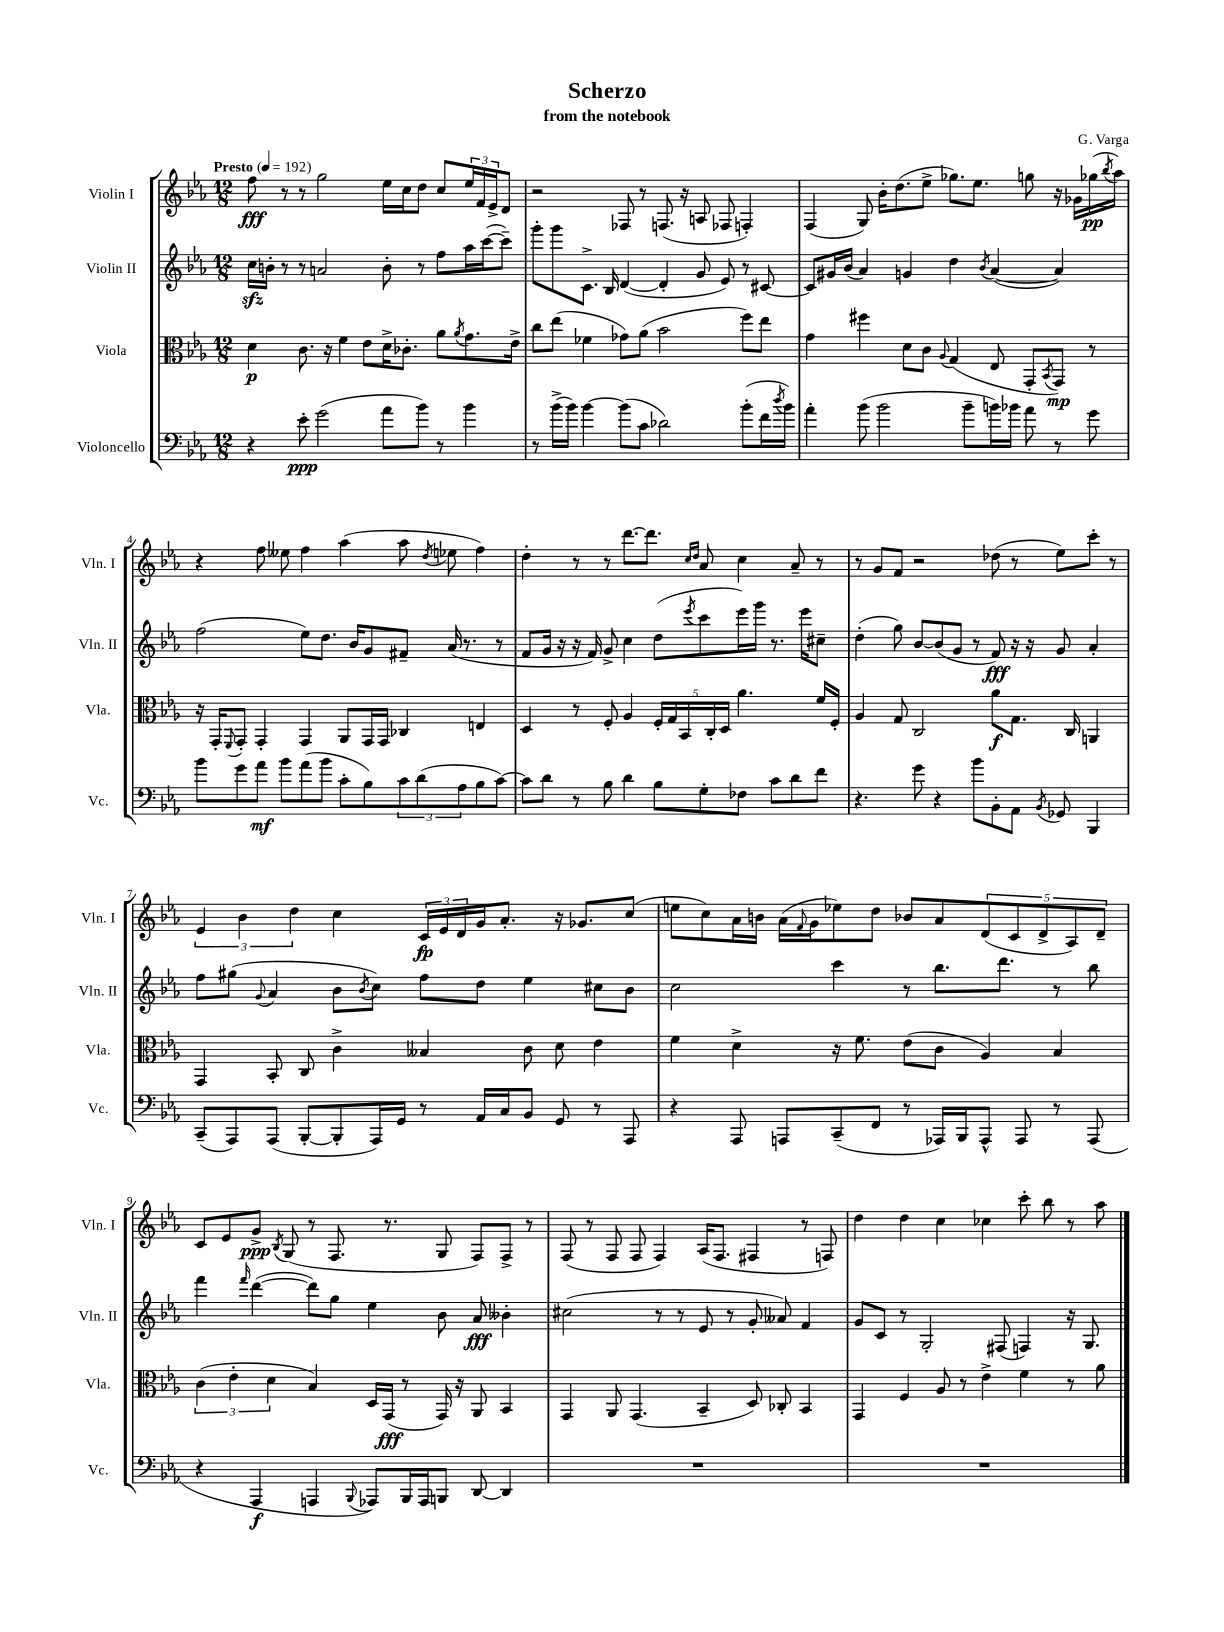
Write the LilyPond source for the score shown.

\header { title = "Scherzo" composer = "G. Varga" subtitle = "from the notebook" }
<<
\new StaffGroup <<
\new Staff = "s0" \with { instrumentName = "Violin I" shortInstrumentName = "Vln. I" } {
    \clef treble \key ees \major \numericTimeSignature \time 12/8 \tempo "Presto" 4 = 192
    f''8\fff r8 r8 g''2 ees''16 c''16 d''8 c''8 \tuplet 3/2 { ees''16 f'16 ees'16-> } d'8 |
    r2 fes8 r8 f8.( r16 a8 fes8 f4-.) |
    f4( g8) bes'16-. d''8.( ees''8-> ges''8.) ees''8. g''8 r16 ges'16 ges''16\pp( \acciaccatura { bes''8 } aes''16) |
    r4 f''8 eeses''8 f''4 aes''4( aes''8 \acciaccatura { d''8 } ees''8 f''4) |
    d''4-. r8 r8 d'''8.~ d'''8. \grace { c''16 d''16 } aes'8 c''4 aes'8-- r8 |
    r8 g'8 f'8 r2 des''8( r8 ees''8) c'''8-. r8 |
    \tuplet 3/2 { ees'4 bes'4 d''4 } c''4 \tuplet 3/2 { c'16\fp ees'16 d'16 } g'16 aes'8.-. r16 ges'8. c''8( |
    e''8 c''8) aes'16 b'16 aes'16( \appoggiatura { f'8 } g'16 ees''8) d''8 bes'8 aes'8 \tuplet 5/4 { d'8( c'8 d'8-> aes8) d'8-- } |
    c'8 ees'8 g'8->\ppp \acciaccatura { bes8 } g8( r8 f8. r8. g8 f8) f8-> r8 |
    f8( r8 f8 f8 f4) aes16( f8. fis4 r8 f8) |
    d''4 d''4 c''4 ces''4 c'''8-. bes''8 r8 aes''8 \bar "|." |
}
\new Staff = "s1" \with { instrumentName = "Violin II" shortInstrumentName = "Vln. II" } {
    \clef treble \key ees \major \numericTimeSignature \time 12/8
    c''16\sfz b'16-. r8 r8 a'2 b'8-. r8 f''8 aes''16 c'''16~( c'''8--) |
    g'''8-. g'''8 c'8.-> bes16 d'4~( d'4-. g'8 ees'8) r8 cis'8~ |
    cis'8 gis'16 bes'16( aes'4) g'4 d''4 \acciaccatura { bes'8 } aes'4~( aes'4) |
    f''2( ees''8) d''8. bes'16 g'8 fis'8-- aes'16( r8. r8 |
    f'8 g'16 r16 r16 f'16) g'8-> c''4 d''8( \acciaccatura { ees'''8 } c'''8 ees'''16) g'''16 r8. ees'''16 cis''8-- |
    d''4-.( g''8) bes'8~ bes'8( g'8 r8 f'8\fff) r16 r16 g'8 aes'4-. |
    f''8 gis''8( \appoggiatura { g'8 } aes'4 bes'8 \acciaccatura { bes'8 } c''8) f''8 d''8 ees''4 cis''8 bes'8 |
    c''2 c'''4 r8 bes''8. d'''8. r8 bes''8 |
    f'''4 \grace { f'''16 } d'''4~( d'''8) g''8 ees''4 bes'8 aes'8\fff beses'4-. |
    cis''2( r8 r8 ees'8 r8 g'8-. aeses'8) f'4 |
    g'8 c'8 r8 g2-. fis8( f4) r16 g8. \bar "|." |
}
\new Staff = "s2" \with { instrumentName = "Viola" shortInstrumentName = "Vla." } {
    \clef alto \key ees \major \numericTimeSignature \time 12/8
    d'4\p c'8. r16 f'4 ees'8 d'16-> ces'8.-. aes'8 \acciaccatura { aes'8 } g'8. ees'16-> |
    c''8 ees''8( fes'4 ges'8) aes'8( bes'2 f''8) ees''8 |
    g'4 fis''4 d'8 c'8 \appoggiatura { aes8 } g4( ees8 g,8-. \acciaccatura { bes,8 } g,8\mp) r8 |
    r16 g,16-. \appoggiatura { f,8 } g,8-. g,4-. g,4 aes,8 g,16 g,16 ces4 e4 |
    d4 r8 f8-. aes4 \tuplet 5/4 { f16-. g16 bes,16 c16-. d16 } aes'4. f'16 f16-. |
    aes4 g8 c2 aes'8\f g8. c16 a,4 |
    g,4 bes,8-. c8 c'4-> beses4 c'8 d'8 ees'4 |
    f'4 d'4-> r16 f'8. ees'8( c'8 aes4) bes4 |
    \tuplet 3/2 { c'4( ees'4-. d'4 } bes4) d16 g,16\fff( r8 g,16) r16 aes,8 bes,4 |
    g,4 aes,8 g,4.( bes,4-- d8) ces8-. bes,4 |
    g,4 f4 aes8 r8 ees'4-> f'4 r8 aes'8 \bar "|." |
}
\new Staff = "s3" \with { instrumentName = "Violoncello" shortInstrumentName = "Vc." } {
    \clef bass \key ees \major \numericTimeSignature \time 12/8
    r4 ees'8-.\ppp g'2( aes'8 bes'8) r8 bes'4 |
    r8 bes'16->( bes'16) bes'4~ bes'8( c'8 des'2) bes'8-.( f'16 \acciaccatura { d''8 } bes'16) |
    aes'4-. bes'8( bes'2 bes'8-- b'16) bes'16 aes'8 r8 g'8 |
    bes'8 g'8 aes'8\mf bes'8 aes'8( bes'8 c'8-. bes8) \tuplet 3/2 { c'8 d'8( aes8 } bes8 c'8~) |
    c'8 d'8 r8 bes8 d'4 bes8 g8-. fes8 c'8 d'8 f'8 |
    r4. g'8 r4 bes'8 bes,8-. aes,8 \acciaccatura { bes,8 } ges,8 bes,,4 |
    c,8--( aes,,8) aes,,8( bes,,8~-. bes,,8-. aes,,16) g,16 r8 aes,16 c16 bes,8 g,8 r8 aes,,8 |
    r4 aes,,8 a,,8 c,8--( f,8 r8 aes,,16) bes,,16 aes,,8-^ aes,,8 r8 aes,,8( |
    r4 aes,,4\f a,,4 \appoggiatura { bes,,8 } aes,,8) bes,,16 aes,,16 b,,8 d,8~ d,4 |
    R1. |
    R1. \bar "|." |
}
>>
>>
